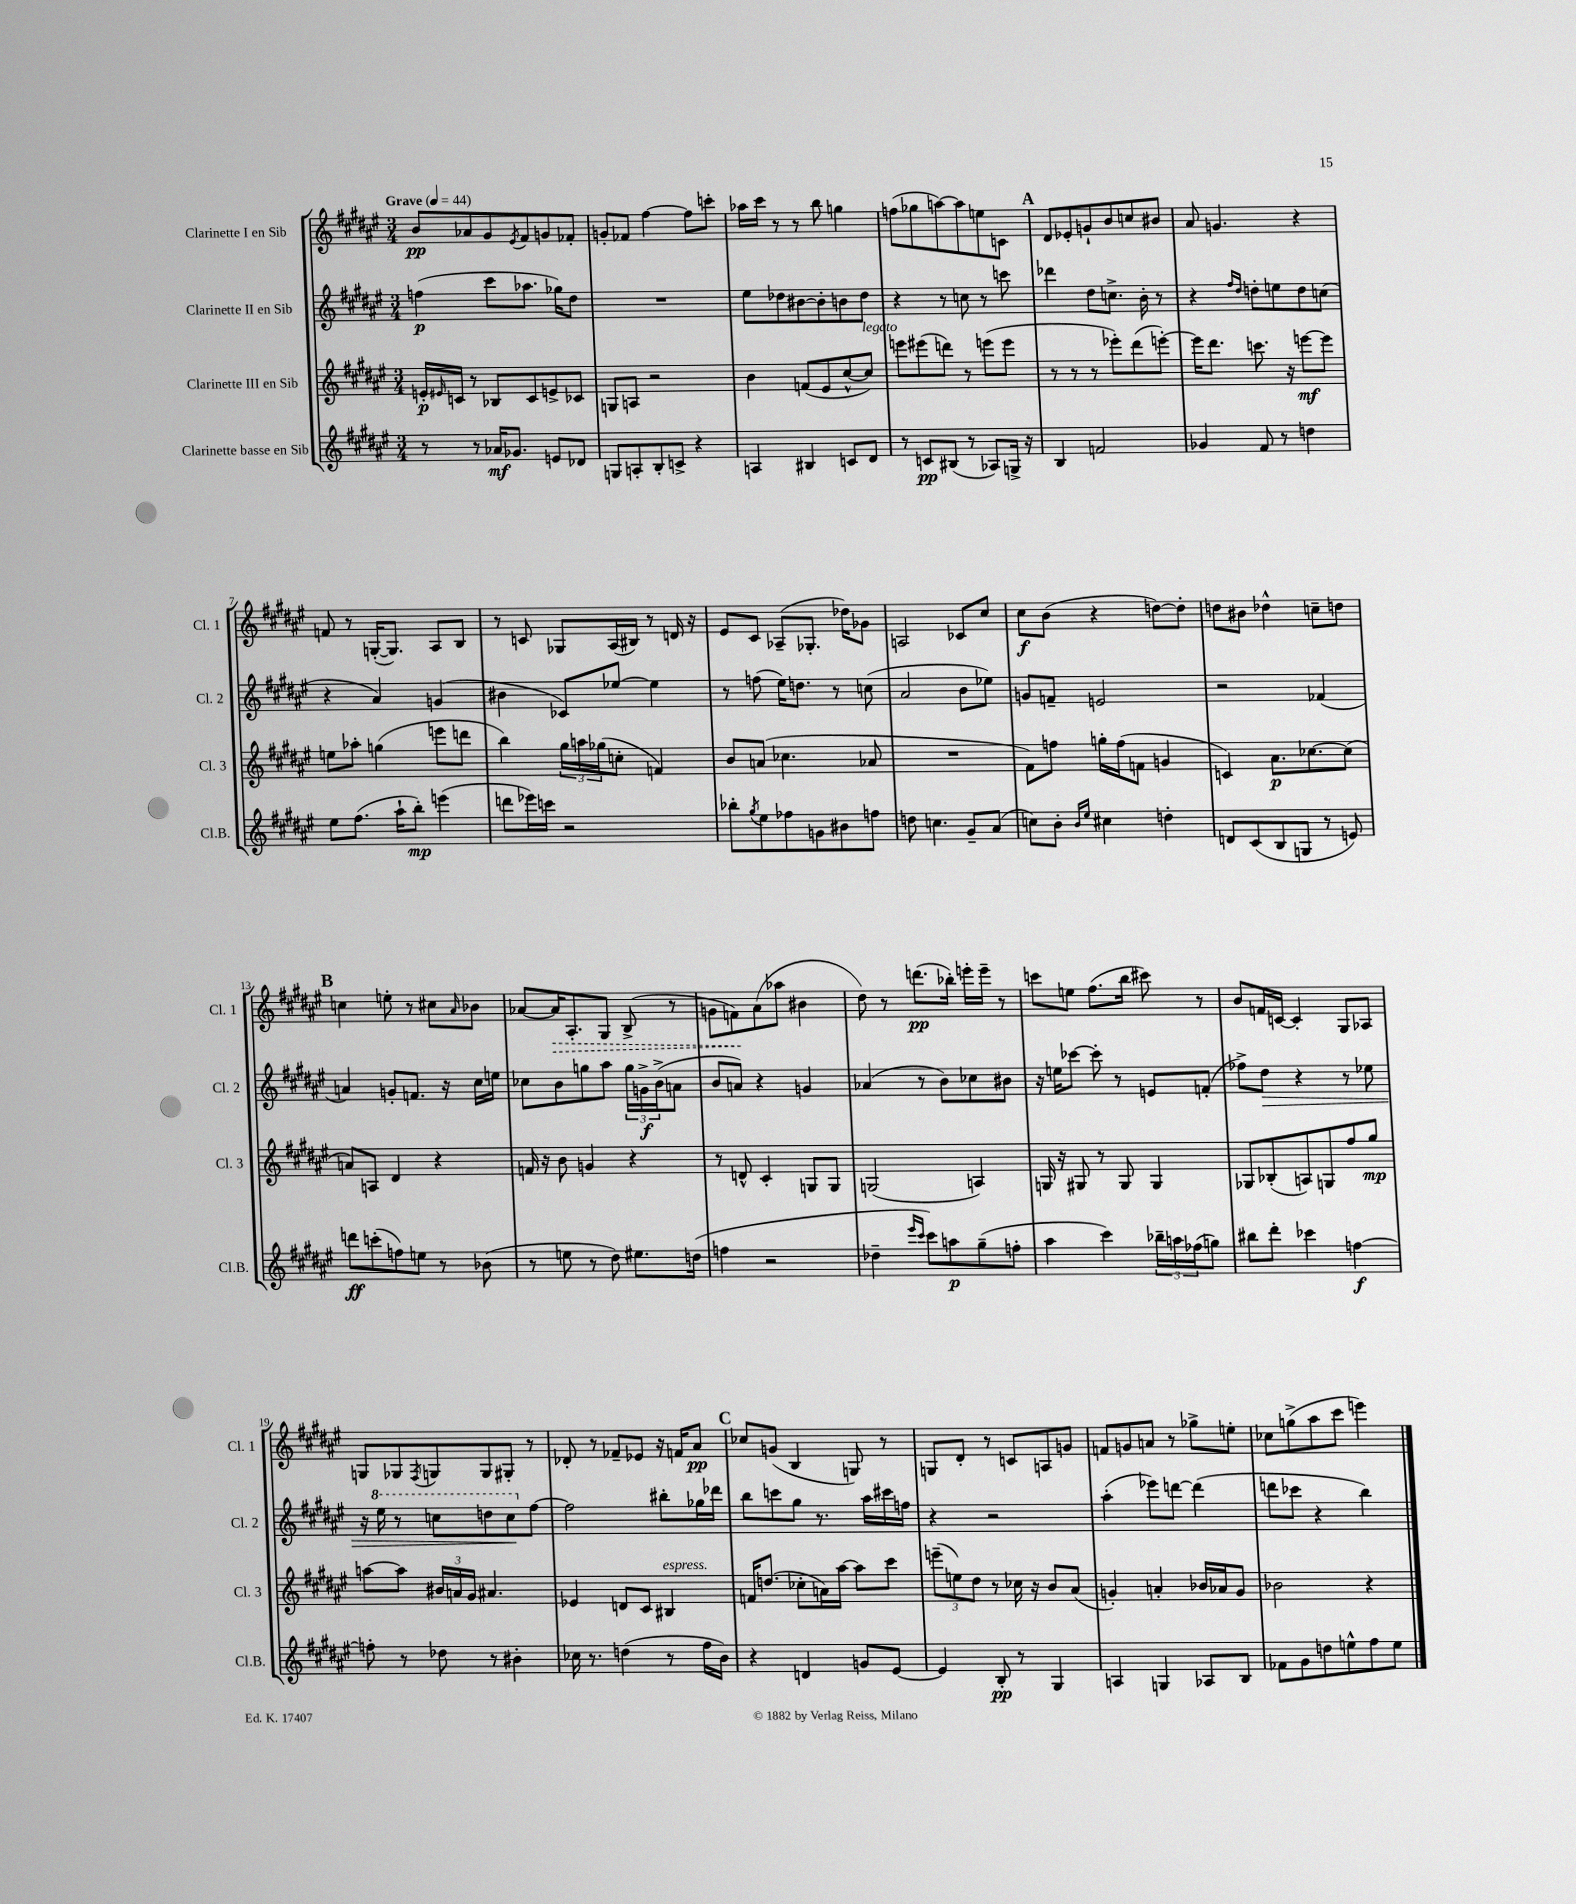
<<
\new StaffGroup <<
\new Staff = "s0" \with { instrumentName = "Clarinette I en Sib" shortInstrumentName = "Cl. 1" } {
    \clef treble \key fis \major \numericTimeSignature \time 3/4 \tempo "Grave" 4 = 44
    b'8\pp aes'8 gis'8 \acciaccatura { eis'8 } fis'8 g'8 fes'8-. |
    g'8-. fes'8 fis''4~ fis''8 c'''8-. |
    aes''16 cis'''16 r8 r8 b''8 g''4 |
    f''8( ges''8 a''8~) a''8 e''8 c'8 |
    \mark \markup { \bold "A" } dis'8 ees'8-. g'8-! b'8 c''8 bis'8 |
    ais'8 g'4. r4 |
    f'8 r8 g16~-.( g8.) ais8 b8 |
    r8 c'8 ges8 ais16( bis16) r8 d'16 r16 |
    eis'8 cis'8 aes8--( ges8.-. des''16) ges'8 |
    a2 ces'8 cis''8 |
    cis''8\f b'8( r4 d''8~) d''8-. |
    d''8 bis'8 des''4-^ c''8-- d''8 |
    \mark \markup { \bold "B" } c''4 e''8-. r8 cis''8 \grace { ais'16 } bes'8 |
    aes'8~ \once \override Hairpin.style = #'dashed-line aes'16\> ais8.-. gis8 b8->( r8 |
    g'8 f'8\!) ais'8( aes''8 bis'4 |
    dis''8) r8 d'''8.\pp( bes''16-.) e'''16-. e'''16-- r8 |
    c'''8 e''8 fis''8.( b''16 cis'''8) r8 |
    b'8 f'16 c'16~ c'4-. gis8 aes8 |
    g8 ges8 \acciaccatura { fis8 } g8 g8 gis8-. r8 |
    des'8-. r8 fes'8-- ees'8 r16 f'16 ais'8\pp |
    \mark \markup { \bold "C" } ces''8 g'8( b4 g8) r8 |
    g8 dis'8-. r8 c'8 a8 g'8 |
    f'8 g'8 a'8 r8 ges''8-> e''8-. |
    ces''8 g''8->( ais''8 cis'''8 e'''4) \bar "|." |
}
\new Staff = "s1" \with { instrumentName = "Clarinette II en Sib" shortInstrumentName = "Cl. 2" } {
    \clef treble \key fis \major \numericTimeSignature \time 3/4
    f''4\p( cis'''8 aes''8. ges''16) dis''8 |
    R2. |
    eis''8 des''8 bis'8~ bis'8-. b'8 des''8 |
    r4 r8 c''8 r8 c'''8 |
    \mark \markup { \bold "A" } des'''4 dis''8 c''8.-> b'16-. r8 |
    r4 \grace { fis''16 dis''16 } d''8-. e''8 d''8 c''8( |
    r4 ais'4) g'4( |
    bis'4 ces'8) ees''8~ ees''4 |
    r8 f''8( eis''16) d''8. r8 c''8( |
    ais'2 b'8 ees''8) |
    g'8 f'8-- e'2 |
    r2 fes'4( |
    \mark \markup { \bold "B" } a'4) g'8-. f'8. r16 cis''16 e''16 |
    ces''8 b'8 g''8 ais''8 \tuplet 3/2 { g''16 g'16->\f b'16->( } a'8 |
    b'8 a'8) r4 g'4 |
    aes'4( r8 b'8) ces''8 bis'8 |
    r16 e''16 ces'''8~ ces'''8-. r8 e'8 f'8-.( |
    fes''8->) dis''8\> r4 r8 ees''8 |
    r16 \ottava #1 eis'''16 r8 c'''8 d'''8 c'''8\! \ottava #0 fis''8~ |
    fis''2 bis''8-. ges''16 des'''16 |
    \mark \markup { \bold "C" } b''8 c'''8 gis''8 r8. ais''16 cis'''16 f''16 |
    r4 r2 |
    ais''4-.( ees'''8) d'''8~ d'''4( |
    d'''8 ces'''8 r4 b''4) \bar "|." |
}
\new Staff = "s2" \with { instrumentName = "Clarinette III en Sib" shortInstrumentName = "Cl. 3" } {
    \clef treble \key fis \major \numericTimeSignature \time 3/4
    e'16-.\p \grace { eis'16 } c'16 r8 bes8 c'8 e'8-> ces'8 |
    g8 a8 r2 |
    b'4 f'8( eis'8 cis''8~-^ cis''8^\markup { \italic "legato" }) |
    e'''8 eis'''8( d'''8) r8 e'''8( e'''8 |
    \mark \markup { \bold "A" } r8 r8 r8 ees'''8-.) dis'''8( e'''8~-.) |
    e'''16 dis'''8. c'''8. r16 e'''8~\mf e'''8 |
    e''8 aes''8-. g''4( e'''8 d'''8 |
    b''4) \tuplet 3/2 { gis''16 a''16 ges''16( } c''8-. f'4) |
    b'8 a'8( ces''4. aes'8 |
    R2. |
    fis'8) f''8 g''16-. f''16( f'8 g'4 |
    c'4) ais'8.\p ces''8.~ ces''8( |
    \mark \markup { \bold "B" } a'8) a8 dis'4 r4 |
    f'16 r16 b'8 g'4 r4 |
    r8 d'8-^ cis'4-. g8 g8 |
    g2( a4) |
    g16 r16 gis8 r8 gis8 gis4 |
    ges8 bes8-.( a8) g8 fis''8 gis''8\mp |
    a''8~ a''8 \tuplet 3/2 { bis'16 a'16 gis'16 } ais'4. |
    ees'4 d'8 cis'8 bis4^\markup { \italic "espress." } |
    \mark \markup { \bold "C" } f'16 d''8.( ces''8-. a'16) ais''16~ ais''8 cis'''8 |
    \tuplet 3/2 { e'''8--( e''8) dis''8 } r8 ces''16 r16 b'8 ais'8( |
    g'4-.) a'4-. bes'16 aes'16 g'8 |
    bes'2 r4 \bar "|." |
}
\new Staff = "s3" \with { instrumentName = "Clarinette basse en Sib" shortInstrumentName = "Cl.B." } {
    \clef treble \key fis \major \numericTimeSignature \time 3/4
    r8 r8 aes'16\mf ges'8. e'8 des'8 |
    g8 a8-. b8-. c'8-> r4 |
    a4 bis4 c'8 dis'8 |
    r8 c'8\pp bis8( r8 aes8) g16-> r16 |
    \mark \markup { \bold "A" } b4 f'2 |
    ges'4 fis'8 r8 d''4 |
    eis''8 fis''8.( ais''16-! b''8-.\mp) e'''4( |
    d'''8 ees'''16) c'''16 r2 |
    bes''8-. \acciaccatura { gis''8 } eis''8 fes''8 g'8 bis'8 f''8 |
    d''8 c''4. gis'8-- ais'8( |
    c''8) b'8-. \grace { b'16 eis''16 } cis''4 d''4-. |
    d'8 cis'8( b8 g8 r8 e'8) |
    \mark \markup { \bold "B" } d'''8\ff c'''8-.( f''8) e''8 r8 bes'8( |
    r8 e''8 r8 dis''8) eis''8. d''16( |
    f''4 r2 |
    des''4-- \grace { eis'''16 cis'''16 } cis'''8) a''8\p gis''8--( f''8-. |
    ais''4 cis'''4) \tuplet 3/2 { bes''16-- a''16 fes''16( } g''8) |
    bis''8 dis'''8-. ces'''4 f''4~\f |
    f''8-. r8 des''8 r8 bis'4-. |
    ces''16 r8. d''4( r8 fis''16 b'16) |
    \mark \markup { \bold "C" } r4 d'4 g'8 eis'8~ |
    eis'4 b8-.\pp r8 gis4 |
    a4 g4 aes8 b8 |
    fes'8 gis'8 d''8 e''8-^ fis''8 e''8 \bar "|." |
}
>>
>>
